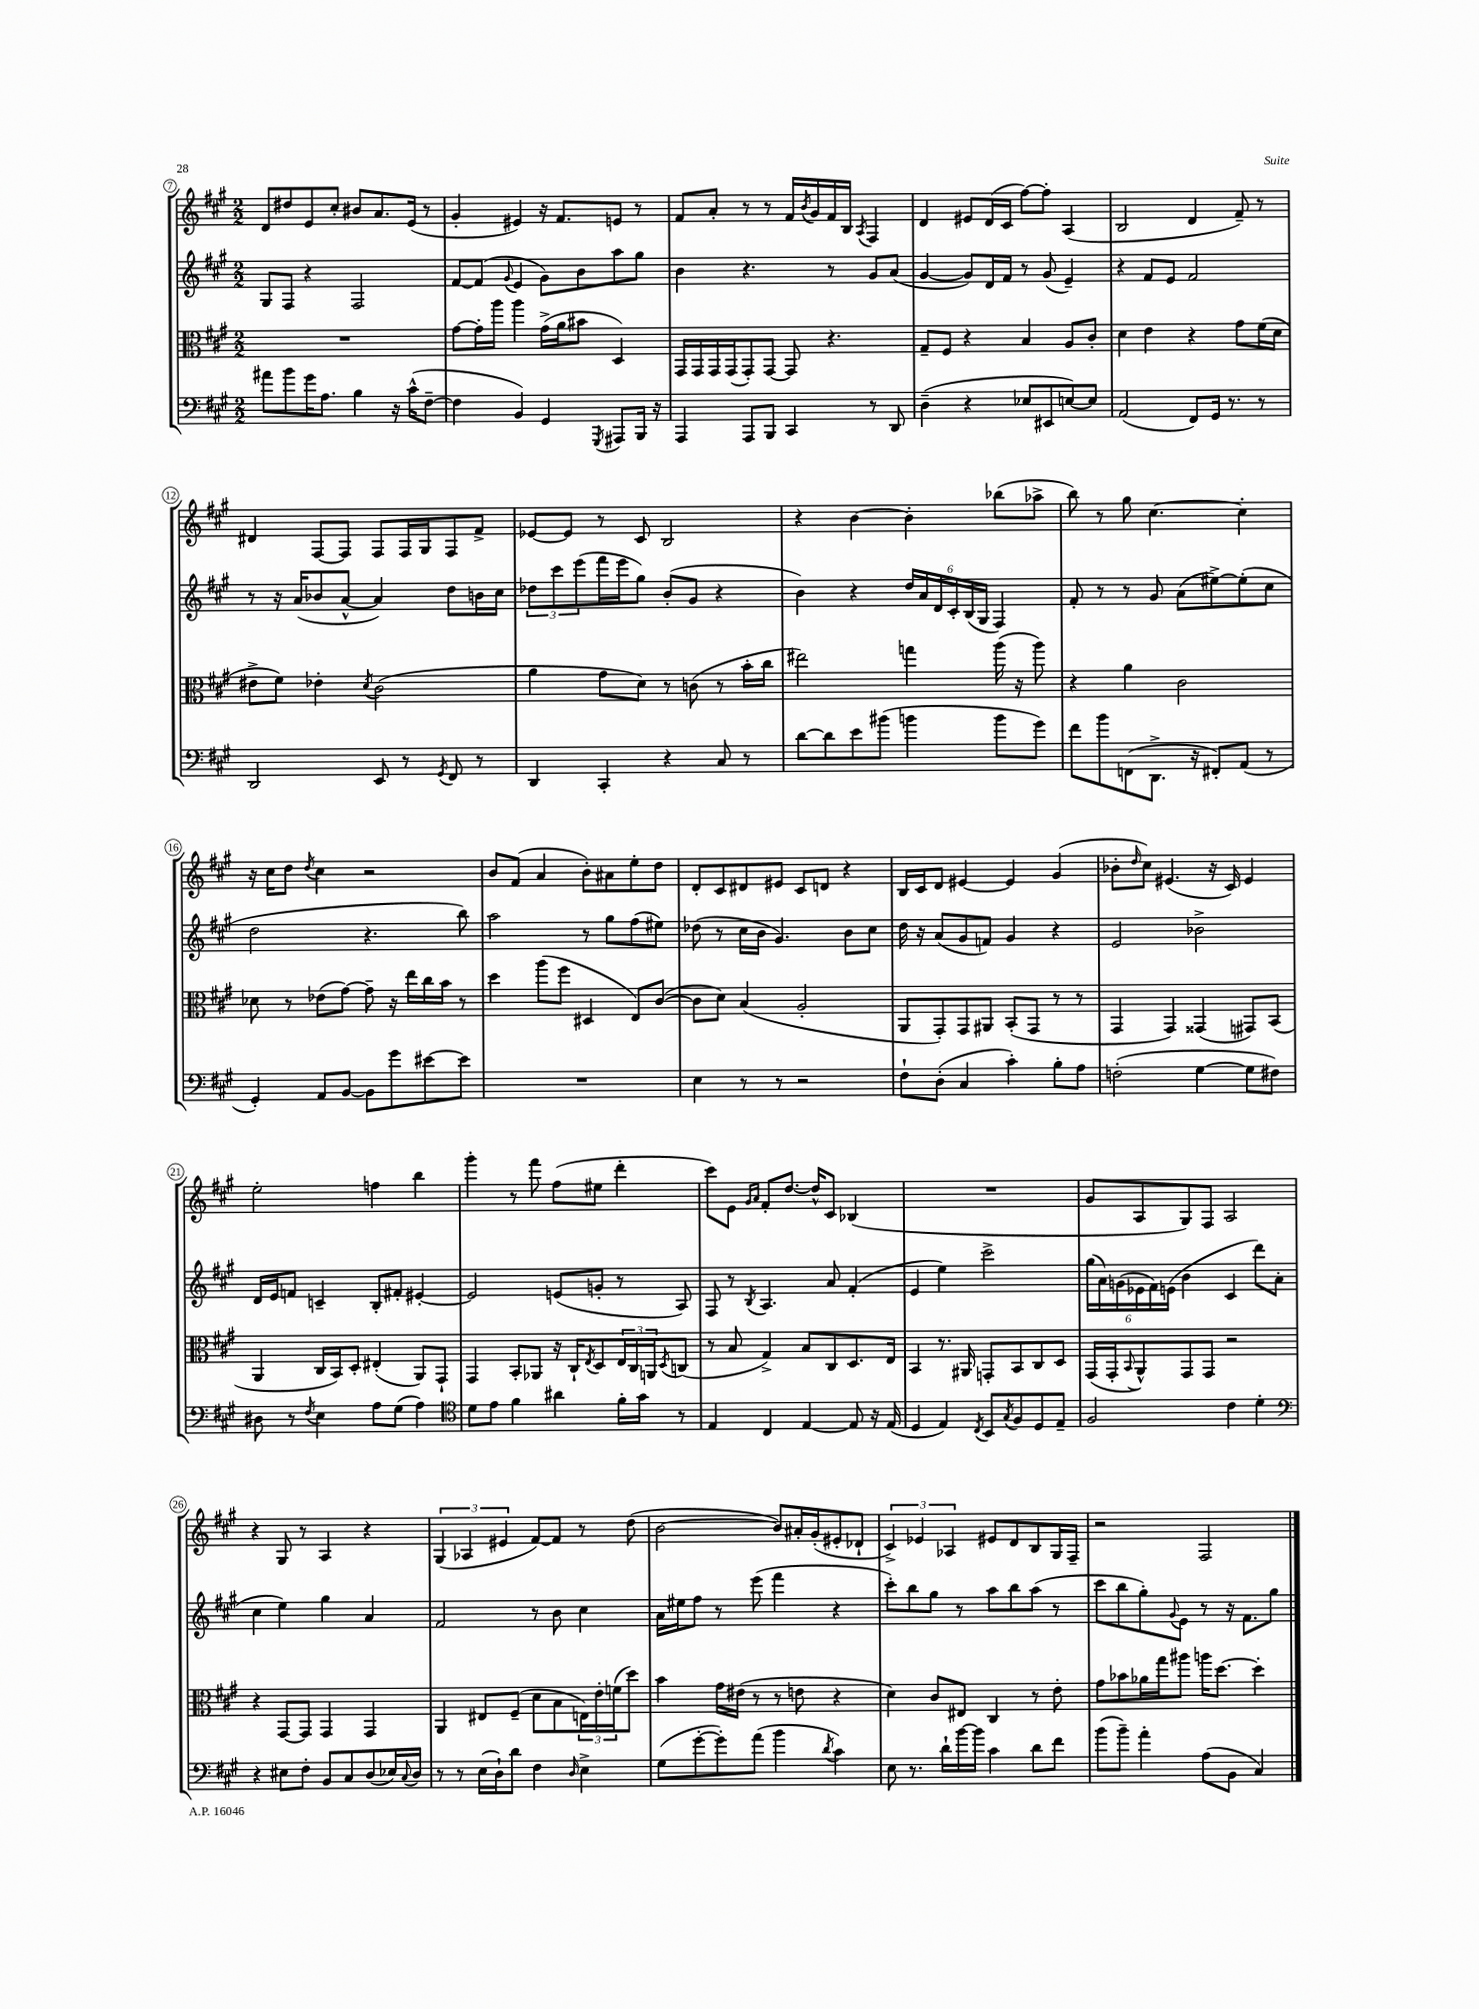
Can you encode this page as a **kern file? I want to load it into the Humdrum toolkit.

**kern	**kern	**kern	**kern
*part4	*part3	*part2	*part1
*staff4	*staff3	*staff2	*staff1
*clefF4	*clefC3	*clefG2	*clefG2
*k[f#c#g#]	*k[f#c#g#]	*k[f#c#g#]	*k[f#c#g#]
*M2/2	*M2/2	*M2/2	*M2/2
=7	=7	=7	=7
8a#X\L	1r	8G#/L	8d/L
8b\	.	8F#/J	8dd#X/
16g#\K	.	4r	8e/
8.A\J	.	.	.
.	.	.	8cc#'/J
4B\	.	2F#/	8b#X/L
.	.	.	8.a/
16r	.	.	.
(16c#^^\KL	.	.	(16e/Jk
[8F#~\J	.	.	8r
=8	=8	=8	=8
4F#\]	[8g#\L	[8f#/L	4g#'/
.	16g#'\L]	(8f#/J]	.
.	16aa\JJ	.	.
.	.	8qqg#/	.
4BB/)	4aa\	4e/	4e#X/)
4GG#/	(16g#^\LL	8g#\L)	16r
.	16a\J	.	8.f#/L
.	8b#X\J	8b\	.
8qGGG#/	.	.	.
8AAA#X/L	4D/)	8aa\	8en/J
16BBB/Jk	.	8gg#\J	8r
16r	.	.	.
=9	=9	=9	=9
4AAA/	16GG#/LL	4b\	8f#/L
.	16GG#/	.	.
.	16GG#/	.	8a'/J
.	(16GG#/J	.	.
8AAA/L	8GG#'/)	4.r	8r
8BBB/J	[8GG#/J	.	8r
4CC#/	8GG#/]	.	16f#/LL
.	.	.	8qb/
.	.	.	16g#/
.	4.r	8r	16f#/
.	.	.	16B/JJ
.	.	.	8qA/
8r	.	8g#/L	4F#/
8DD/	.	(8a/J	.
=10	=10	=10	=10
(4D~\	8G#~/L	[4g#/	4d/
.	8F#/J	.	.
4r	4r	8g#/L])	8e#X/L
.	.	16d/L	(16d/L
.	.	16f#/JJ	16c#/JJ
8E-X/L	4B/	8r	[8ff#\L)
8EE#X/	.	(8g#/	8ff#'\J]
[8En/)	8A/L	4e~/)	(4A/
8E/J]	8c#'/J	.	.
=11	=11	=11	=11
(2AA/	4d\	4r	2B/
.	4e\	8f#/L	.
.	.	8e/J	.
8FF#/L)	4r	2f#/	4d/
16GG#/Jk	.	.	.
8.r	.	.	.
.	8g#\L	.	8f#~/)
8r	(16f#\L	.	8r
.	16d\JJ	.	.
!!LO:LB:g=z
=12	=12	=12	=12
2DD/	8e#X^\L	8r	4d#X/
.	8f#\J)	16r	.
.	.	(16a/KL	.
.	4e-X'\	8b-X/	[8F#/L
.	.	[8a^^/J	8F#/J]
.	8qd/	.	.
8EE/	(2c#\	4a/])	8F#/L
8r	.	.	16F#/L
.	.	.	16G#/J
8qGG#/	.	.	.
8FF#/	.	8dd\L	8F#/
8r	.	16bn\L	8f#^/J
.	.	16cc#\JJ	.
=13	=13	=13	=13
4DD/	4a\	12dd-X\L	[8e-X/L
.	.	12ccc#\	.
.	.	.	8e-/J]
.	.	(12eee\	.
4CC#'/	8g#\L	16fff#\L	8r
.	.	16eee\J	.
.	8d\J)	8gg#\J)	8c#/
4r	8r	(8b'/L	2B/
.	(8cn\	8g#/J	.
8C#/	8r	4r	.
8r	16b'\LL	.	.
.	16cc#\JJ	.	.
=14	=14	=14	=14
[8d\L	2ee#X\)	4b\)	4r
8d\]	.	.	.
8e\	.	4r	[4b\
(8b#X\J	.	.	.
4bn\	4ggn\	24dd/LL	4b'\]
.	.	24a/	.
.	.	24d/	.
.	.	24c#'/	.
.	.	(24B/	.
.	.	24G#/JJ	.
8b\L	(16aa\	4F#/)	(8bb-X\L
.	16r	.	.
8g#\J)	8aa\)	.	8aa-X^\J
=15	=15	=15	=15
8f#\L	4r	8f#'/	8bb\)
8b\	.	8r	8r
(8FFn\	4a\	8r	8gg#\
8.DD^\J	.	8g#/	[4.cc#\
.	2c#\	(8a\L	.
16r	.	.	.
8FF#X'/L)	.	[8ee#X^\)	.
(8AA/J	.	(8ee#'\]	4cc#'\]
8r	.	8cc#\J	.
!!LO:LB:g=z
=16	=16	=16	=16
4GG#'/)	8d-X\	2dd\	16r
.	.	.	16cc#\KL
.	8r	.	8dd\J
.	.	.	8qdd/
8AA/L	(8e-X\L	.	4cc#\
[8BB/J	[8g#\J)	.	.
8BB\L]	8g#~\]	4.r	2r
8g#\	16r	.	.
.	16ee\LL	.	.
[8e#X\	16cc#\	.	.
.	16b\JJ	.	.
8e#\J]	8r	8bb\)	.
=17	=17	=17	=17
1r	4dd\	2aa\	8b/L
.	.	.	(8f#/J
.	(8aa\L	.	4a/
.	8ff#\J	.	.
.	4D#X/	8r	8b'\L)
.	.	8gg#\L	8a#X\
.	8E/L)	(8ff#\	8ee'\
.	([8c#/J	8ee#X\J)	8dd\J
=18	=18	=18	=18
4E\	8c#\L]	(8dd-X\	8d'/L
.	8d\J)	8r	8c#/
8r	(4B/	16cc#\LL	8d#X/
.	.	16b\JJ	.
8r	.	4.g#/)	8e#X/J
2r	2A'/	.	8c#/L
.	.	.	8dn/J
.	.	8b\L	4r
.	.	8cc#\J	.
=19	=19	=19	=19
8F#`\L	8AA/L	16dd\	16B/LL
.	.	16r	16c#/J
(8D'\J	8GG#'/)	(8a/L	8d/J
4C#/	8GG#/	8g#/	[4e#X/
.	8AA#X/J	8fn/J)	.
4c#'\)	(8BB'/L	4g#/	4e#/]
.	8GG#/J	.	.
8B'\L	8r	4r	(4g#/
8A\J	8r	.	.
=20	=20	=20	=20
(2Fn'\	4GG#/	2e/	8b-X'\L
.	.	.	16qqdd/
.	.	.	8cc#\J)
.	4GG#/)	.	(4.e#X/
[4G#\	(4GG##X/	2b-X^\	.
.	.	.	16r
.	.	.	16c#/)
8G#\L]	8GG#X/L)	.	4e#/
8F#X\J)	(8BB/J	.	.
!!LO:LB:g=z
=21	=21	=21	=21
8D#X\	4AA/	16d/LL	2ee'\
.	.	16e/J	.
8r	.	8fn/J	.
8qF#/	.	.	.
4E\	16C#/LL	4cn~/	.
.	16BB/J)	.	.
.	8D'/J	.	.
8A\L	(4E#X'/	8B'/L	4ffn\
(8G#\J	.	8f#X'/J	.
4A\)	8AA/L)	[4e#X'/	4bb\
.	8GG#`/J	.	.
=22	=22	=22	=22
*clefC4	*	*	*
8d\L	4GG#/	2e#/]	4ggg#'\
8e\J	.	.	.
4f#\	8BB'/L	.	8r
.	8AA-X/J	.	8fff#\
4a#X\	16r	(8en/L	(8ff#\L
.	16C#`/KL	.	.
.	8qE/	.	.
.	8D/	8gn'/J	8ee#X\J
16f#'\LL	24E/L	8r	4ddd'\
.	24C#/	.	.
16g#\JJ	.	.	.
.	24AAn/J	.	.
.	8qD/	.	.
8r	(8Cn/J	8A/)	.
=23	=23	=23	=23
4E/	8r	8F#/	8ccc#\L)
.	8B/	8r	8e\J
.	.	.	16qqg#/LL
.	.	8qB/	16qqa/JJ
4C#/	4G#^/)	4.A/	8f#'/L
.	.	.	[8.dd/J
[4E/	8B/L	.	.
.	.	.	16dd^^/KL]
.	8C#/	8a/	8c#/J
8E/]	8.D/	(4f#'/	(4B-X/
16r	.	.	.
(16E/	16E/Jk	.	.
=24	=24	=24	=24
4D/	4BB/	4e/	1r
4E/)	8.r	4ee\)	.
.	16AA#X/	.	.
8qC#/	.	.	.
8BB/L	8GGn'/L	2ccc#^\	.
8qG#/	.	.	.
8F#/	8BB/	.	.
8D/	8C#/	.	.
8E~/J	8D/J	.	.
=25	=25	=25	=25
2F#/	(16GG#/LL	(24gg#\LL	8g#/L
.	.	24a\)	.
.	16GG#'/J	.	.
.	.	(24gn\	.
.	8qqBB/	.	.
.	8AA^^/)	24e-X\	8A/
.	.	24f#\)	.
.	.	(24en\JJ	.
.	8GG#/	4b\	8G#/)
.	8GG#/J	.	8F#/J
4c#\	2r	4c#/	2A/
4d'\	.	8ddd\L)	.
.	.	(8a\J	.
!!LO:LB:g=z
=26	=26	=26	=26
*clefF4	*	*	*
4r	4r	4cc#\	4r
8E#X\L	[8GG#/L	4ee\)	8G#/
8F#'\J	8GG#/J]	.	8r
8BB/L	4GG#/	4gg#\	4A/
8C#/	.	.	.
(8D/	4GG#/	4a/	4r
16E-X/L)	.	.	.
8qqC#/	.	.	.
16D/JJ	.	.	.
=27	=27	=27	=27
8r	4AA/	2f#/	(6G#/
8r	.	.	.
.	.	.	6A-X/
(16E\LL	8E#X/L	.	.
16D`\J)	.	.	.
.	.	.	6e#X/
8d\J	(8F#~/J	.	.
4F#\	8d\L	8r	[8f#/L)
.	8B\	8b\	8f#/J]
16qqD/	.	.	.
4E^\	24En\L)	4cc#\	8r
.	24e'\	.	.
.	(24fn\J	.	.
.	8dd\J)	.	(8dd\
=28	=28	=28	=28
(8G#\L	4b\	16a\LL	[2b\
.	.	16ee#X\J	.
[8g#'\	.	8ff#\J	.
8g#'\])	16g#\LL	8r	.
.	(16e#X\JJ	.	.
(8a\J	8r	(8eee\	.
4b\	8r	4fff#\	8b/L])
.	8en\	.	16a#X'/L
.	.	.	(16g#'/J
8qd/	.	.	.
4c#\)	4r	4r	8e#X'/
.	.	.	8d-X`/J
=29	=29	=29	=29
8E\	4d\)	8ccc#'\L)	6c#^/)
8.r	.	8bb\	.
.	.	.	6e-X/
.	8c#/L	8gg#\J	.
16d`\LL	.	.	.
.	.	.	6A-X/
[16b\	8E#X/J	8r	.
16b\JJ]	.	.	.
4c#\	4C#/	8aa\L	8e#X/L
.	.	8bb\	8d/
8d\L	8r	(8aa\J	8B/
8f#\J	8e'\	8r	16G#/L
.	.	.	16F#~/JJ
=30	=30	=30	=30
(8b\L	8g#\L	8ccc#\L	2r
8b~\J)	8b-X\	8bb\	.
4a'\	16a-X\L	8gg#'\)	.
.	16gg#\J	.	.
.	.	8qqg#/	.
.	8aa#X\J	8e\J	.
(8A\L	16aan\KL	8r	2F#/
.	[8.dd\J	.	.
8BB\J	.	16r	.
.	.	8.f#\L	.
4C#/)	4dd'\]	.	.
.	.	8gg#\J	.
==	==	==	==
*-	*-	*-	*-
